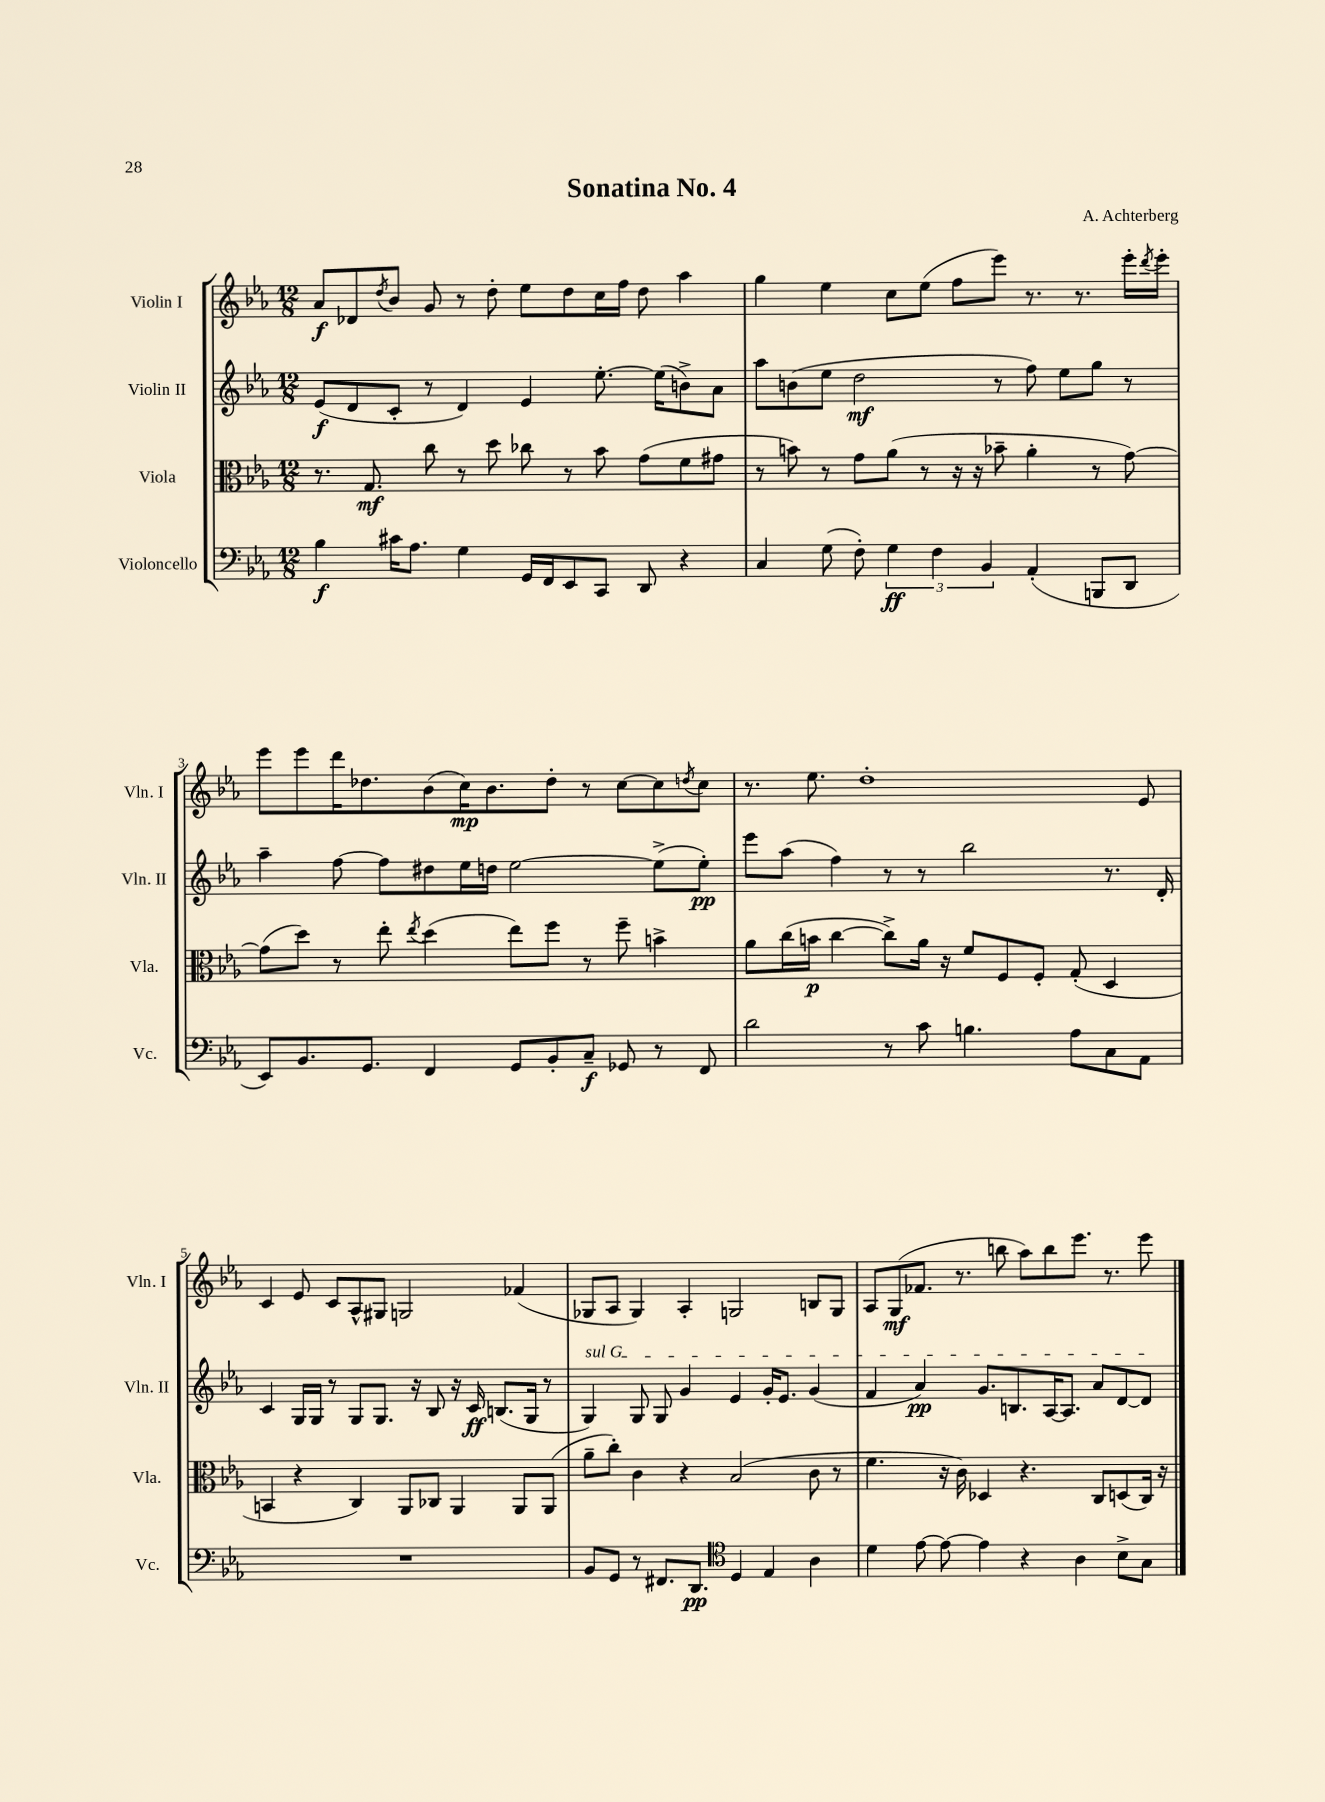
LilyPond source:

\header { title = "Sonatina No. 4" composer = "A. Achterberg" }
<<
\new StaffGroup <<
\new Staff = "s0" \with { instrumentName = "Violin I" shortInstrumentName = "Vln. I" } {
    \clef treble \key ees \major \numericTimeSignature \time 12/8
    aes'8\f des'8 \acciaccatura { d''8 } bes'8 g'8 r8 d''8-. ees''8 d''8 c''16 f''16 d''8 aes''4 |
    g''4 ees''4 c''8 ees''8( f''8 ees'''8) r8. r8. ees'''16-. \acciaccatura { d'''8 } ees'''16-. |
    ees'''8 ees'''8 d'''16 des''8. bes'8( c''16\mp) bes'8. des''8-. r8 c''8~ c''8 \acciaccatura { d''8 } c''8 |
    r8. ees''8. d''1-. ees'8 |
    c'4 ees'8 c'8 aes8-^ gis8 g2 fes'4( |
    ges8 aes8 ges4) aes4-. g2 b8 g8 |
    aes8 g8\mf( fes'8. r8. b''8 aes''8) b''8 ees'''8. r8. ees'''8 \bar "|." |
}
\new Staff = "s1" \with { instrumentName = "Violin II" shortInstrumentName = "Vln. II" } {
    \clef treble \key ees \major \numericTimeSignature \time 12/8
    ees'8\f( d'8 c'8-. r8 d'4) ees'4 ees''8.~-. ees''16( b'8->) aes'8 |
    aes''8 b'8( ees''8 d''2\mf r8 f''8) ees''8 g''8 r8 |
    aes''4-- f''8~ f''8 dis''8 ees''16 d''16 ees''2~ ees''8->( ees''8-.\pp) |
    ees'''8 aes''8( f''4) r8 r8 bes''2 r8. d'16-. |
    c'4 g16 g16 r8 g8 g8. r16 bes8 r16 c'16\ff b8.( g16 r8 |
    \once \override TextSpanner.bound-details.left.text = \markup { \italic "sul G" } g4\startTextSpan) g8 g8 g'4 ees'4 g'16-. ees'8. g'4( |
    f'4 aes'4\pp) g'8. b8. aes16~ aes8. aes'8 d'8~ d'8\stopTextSpan \bar "|." |
}
\new Staff = "s2" \with { instrumentName = "Viola" shortInstrumentName = "Vla." } {
    \clef alto \key ees \major \numericTimeSignature \time 12/8
    r8. g8.\mf c''8 r8 d''8 ces''8 r8 bes'8 g'8( f'8 gis'8 |
    r8 b'8) r8 g'8 aes'8( r8 r16 r16 bes'8-- aes'4-. r8 g'8~) |
    g'8( d''8) r8 ees''8-. \acciaccatura { ees''8 } d''4( ees''8) f''8 r8 f''8-- b'4-> |
    aes'8 c''16( b'16\p c''4~ c''8->) aes'16 r16 f'8 f8 f8-. g8-.( d4 |
    b,4 r4 c4) aes,8 ces8 aes,4 aes,8 aes,8( |
    aes'8-- c''8-.) c'4 r4 bes2( c'8 r8 |
    f'4. r16 c'16) des4 r4. c8 d8( c16) r16 \bar "|." |
}
\new Staff = "s3" \with { instrumentName = "Violoncello" shortInstrumentName = "Vc." } {
    \clef bass \key ees \major \numericTimeSignature \time 12/8
    bes4\f cis'16 aes8. g4 g,16 f,16 ees,8 c,8 d,8 r4 |
    c4 g8( f8-.) \tuplet 3/2 { g4\ff f4 bes,4 } aes,4-.( b,,8 d,8 |
    ees,8) bes,8. g,8. f,4 g,8 bes,8-. c8--\f ges,8 r8 f,8 |
    d'2 r8 c'8 b4. aes8 c8 aes,8 |
    R1. |
    bes,8 g,8 r8 fis,8. d,8.\pp \clef tenor d4 ees4 aes4 |
    d'4 ees'8~ ees'8~ ees'4 r4 aes4 bes8-> g8 \bar "|." |
}
>>
>>
